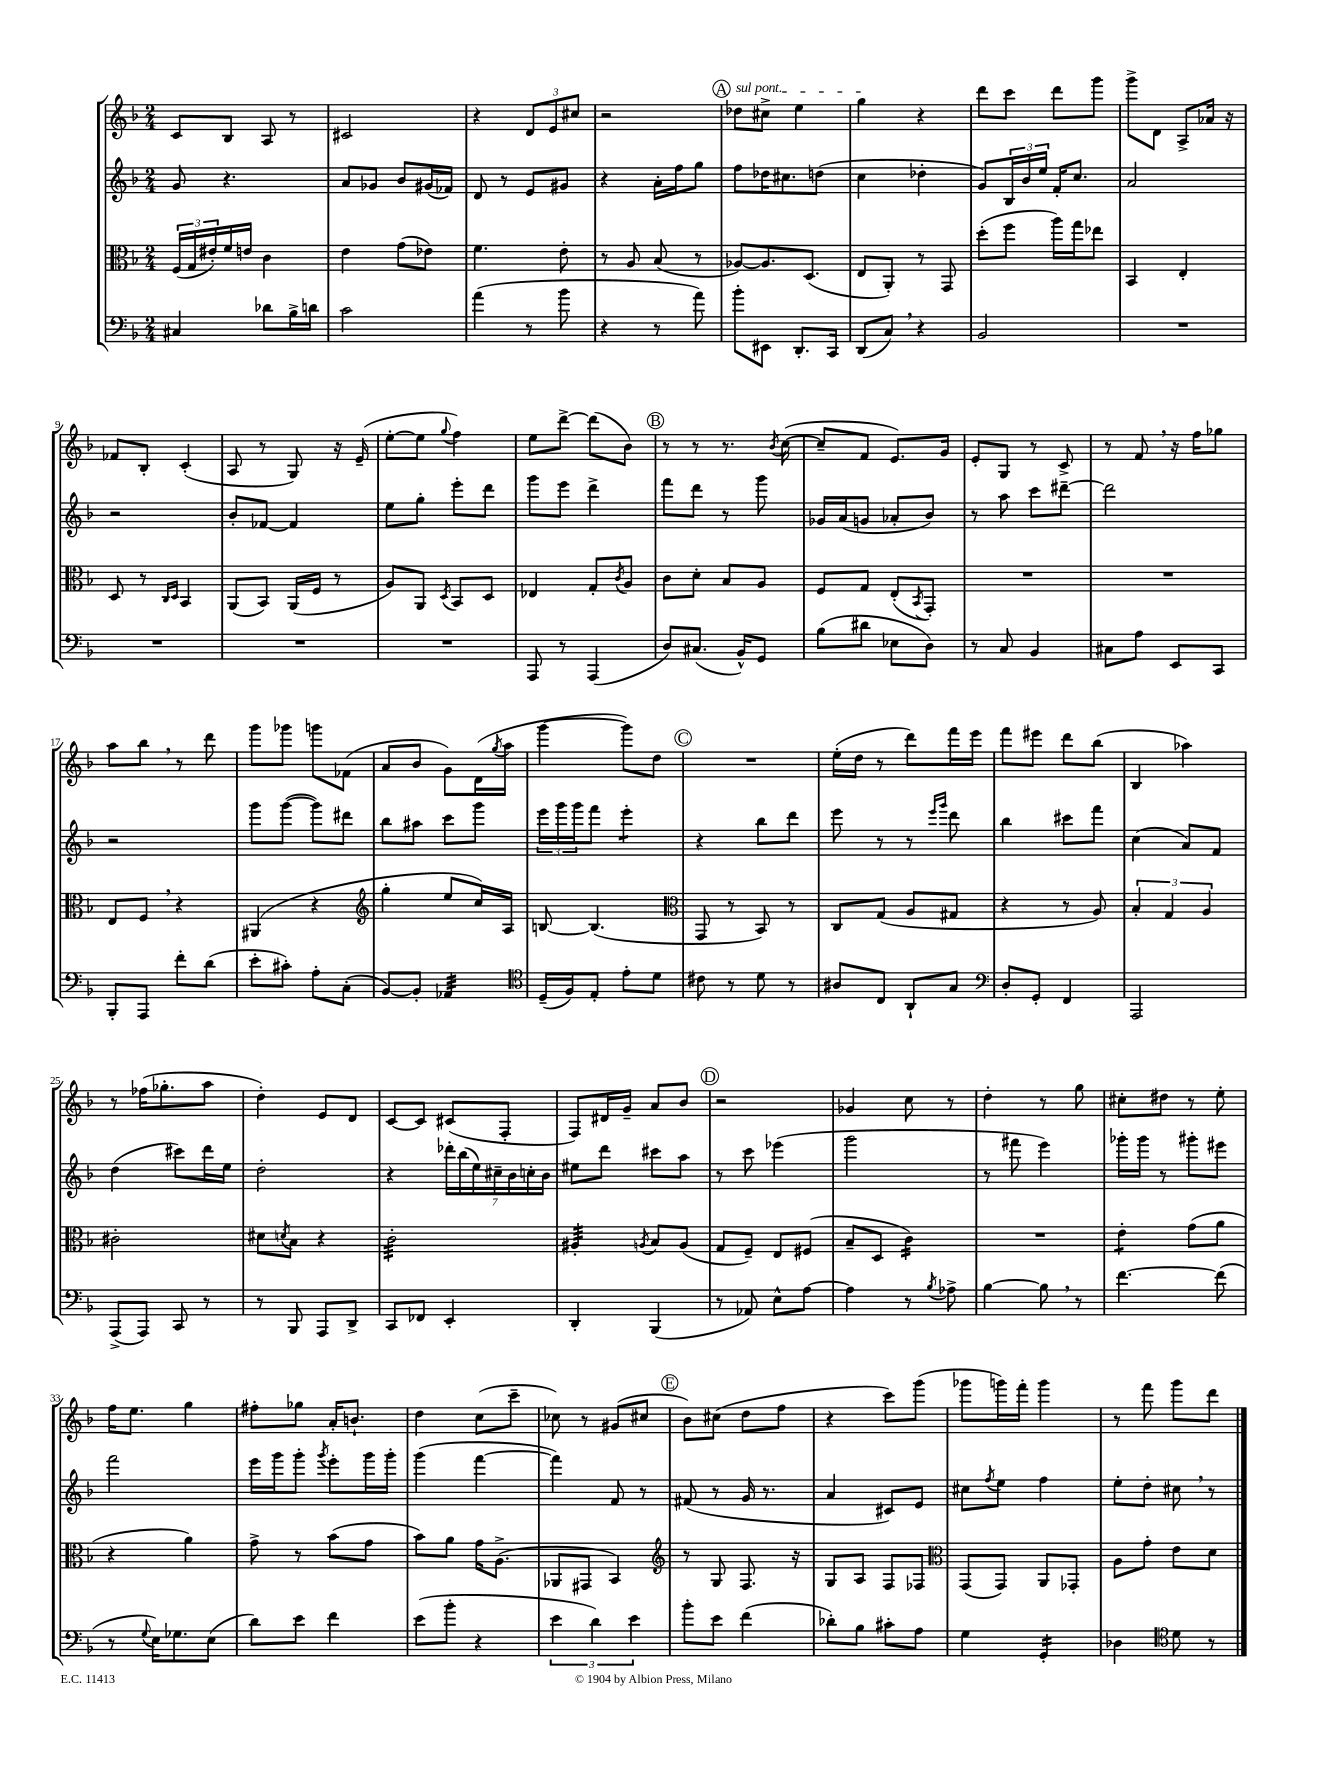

**kern	**kern	**kern	**kern
*staff4	*staff3	*staff2	*staff1
*clefF4	*clefC3	*clefG2	*clefG2
*k[b-]	*k[b-]	*k[b-]	*k[b-]
*M2/4	*M2/4	*M2/4	*M2/4
4C#/	(24F/LL	8g/	8c/L
.	24G/	.	.
.	24e#'/)	.	.
.	16f/	4.r	8B-/J
.	16e/JJ	.	.
8d-\L	4c\	.	8A/
16B-^\L	.	.	8r
16d\JJ	.	.	.
=	=	=	=
2c\	4e\	8a/L	2c#/
.	.	8g-/J	.
.	(8g\L	8b-/L	.
.	8e-\J)	(16g#/L	.
.	.	16f-/JJ)	.
=	=	=	=
(4a\	4.f\	8d/	4r
.	.	8r	.
8r	.	8e/L	12d/L
.	.	.	12e/
8b-\	8e'\	8g#/J	.
.	.	.	12cc#/J
=	=	=	=
4r	8r	4r	2r
.	8A/	.	.
8r	(8B-/	16a'\LL	.
.	.	16ff\J	.
8a\)	8r	8gg\J	.
=	=	=	=
8b-'\L	[8A-/L)	8ff\L	8dd-\L
8EE#\J	8.A-/]	16dd-\K	8cc#^\J
.	.	8.cc#\	.
8.DD'/L	.	.	4ee\
.	(8.D/J	.	.
.	.	(8dd\J	.
16CC/Jk	.	.	.
=	=	=	=
(8DD/L	8E/L	4cc\	4gg\
8C/J)	8AA'/J)	.	.
4r	8r	4dd-'\	4r
.	8GG/	.	.
=	=	=	=
2BB-/	(8dd'\L	8g/L)	8ddd\L
.	8ff\J	24B-/L	8ccc\J
.	.	24b-/	.
.	.	24ee/JJ	.
.	16aa\LL)	16f'/LK	8ddd\L
.	16gg\J	8.cc/J	.
.	8ee-\J	.	8ggg\J
=	=	=	=
2r	4BB-/	2a/	8ggg^\L
.	.	.	8d\J
.	4E'/	.	8A^/L
.	.	.	16a-/Jk
.	.	.	16r
=	=	=	=
2r	8D/	2r	8f-/L
.	8r	.	8B-'/J
.	16qqC/LL	.	.
.	16qqD/JJ	.	.
.	4BB-/	.	(4c'/
=	=	=	=
2r	(8AA/L	8b-'/L	8A/
.	8BB-/J)	[8f-/J	8r
.	(16AA/LL	4f-/]	8G/)
.	16F/JJ	.	.
.	8r	.	16r
.	.	.	(16e~/
=	=	=	=
2r	8A/L)	8ee\L	[8ee'\L
.	8AA/J	8gg'\J	8ee\]J
.	8qD/	.	8qqgg/
.	8BB-/L	8eee'\L	4ff\)
.	8D/J	8ddd\J	.
=	=	=	=
8AAA/	4E-/	8ggg\L	8ee\L
8r	.	8eee\J	[8ddd^\J
(4AAA/	8G'/L	4ddd^\	(8ddd\]L
.	8qc/	.	.
.	8A/J	.	8b-\J)
=	=	=	=
8D/L)	8c\L	8fff\L	8r
(8.C#/J	8d'\J	8ddd\J	8r
.	8B-/L	8r	8.r
16BB-^^/LK)	.	.	.
8GG/J	8A/J	8ggg\	.
.	.	.	8qb-/
.	.	.	([16cc\
=	=	=	=
(8B-\L	8F/L	16g-/LL	8cc~/]L
.	.	(16a/J	.
8d#\J	8G/J	8g/J	8f/J
8E-\L	(8E'/L	8a-'/L	8.e/L)
.	8qBB-/	.	.
8D\J)	8GG'/J)	8b-/J)	.
.	.	.	16g/Jk
=	=	=	=
8r	2r	8r	8e'/L
8C/	.	8aa\	8G/J
4BB-/	.	8ccc\L	8r
.	.	[8ddd#~\J	8c^/
=	=	=	=
8C#\L	2r	2ddd#\]	8r
8A\J	.	.	8f/
8EE/L	.	.	16r
.	.	.	16ff\LK
8CC/J	.	.	8gg-\J
=	=	=	=
8BBB-'/L	8E/L	2r	8aa\L
8AAA/J	8F/J	.	8bb-\J
8f'\L	4r	.	8r
(8d\J	.	.	8ddd\
=	=	=	=
8e'\L	(4AA#/	8ggg\L	8ggg\L
8c#'\J)	.	([8ggg\J	8ggg-\J
8A'\L	4r	8ggg\]L)	8ggg\L
(8C'\J	.	8ddd#\J	(8f-\J
=	=	=	=
*	*clefG2	*	*
[8BB-/L)	4gg'\	8bb-\L	8a/L
8BB-'/]J	.	8aa#\J	8b-/J
4AA-/	8ee/L	8ccc\L	8g\L)
.	16cc/L)	8ggg\J	(16d\L
.	.	.	8qgg/
.	16A/JJ	.	16aa\JJ
=	=	=	=
*clefC4	*	*	*
(16D~/LL	[8B/	24eee\LL	[4ggg\
.	.	24ggg\	.
16F/J)	.	.	.
.	.	24ggg\J	.
8E'/J	(4.B/]	8fff\J	.
8e'\L	.	4eee'\	8ggg\]L)
8d\J	.	.	8dd\J
=	=	=	=
*	*clefC3	*	*
8c#\	8GG/	4r	2r
8r	8r	.	.
8d\	8BB-/)	8bb-\L	.
8r	8r	8ddd\J	.
=	=	=	=
8A#/L	8C/L	8eee\	(16ee'\LL
.	.	.	16dd\JJ
8C/J	(8G/J	8r	8r
8AA`/L	8A/L	8r	8ddd\L)
.	.	16qqeee/LL	.
.	.	16qqggg/JJ	.
8G/J	8G#/J	8ddd\	16fff\L
.	.	.	16eee\JJ
=	=	=	=
*clefF4	*	*	*
8D'/L	4r	4bb-\	8fff\L
8GG'/J	.	.	8eee#\J
4FF/	8r	8ccc#\L	8ddd\L
.	8A/)	8fff\J	(8bb-\J
=	=	=	=
2AAA/	6B-'/	(4cc\	4B-/
.	6G/	.	.
.	.	8a/L)	4aa-\)
.	6A/	.	.
.	.	8f/J	.
=	=	=	=
(8AAA^/L	2c#'\	(4dd\	8r
8AAA/J)	.	.	(16ff-\LK
.	.	.	8.gg-'\
8CC/	.	8ccc#\L)	.
8r	.	16ddd\L	8aa\J
.	.	16ee\JJ	.
=	=	=	=
8r	8d#\L	2dd'\	4dd'\)
.	8qd/	.	.
8BBB-/	8B-\J	.	.
8AAA/L	4r	.	8e/L
8DD^/J	.	.	8d/J
=	=	=	=
8CC/L	2c'\	4r	[8c/L
8FF-/J	.	.	8c/]J
4EE'/	.	28ddd-'\LL	(8c#/L
.	.	(28bb-\	.
.	.	28ee\)	.
.	.	28cc#~\	.
.	.	.	8F'/J
.	.	28b-\	.
.	.	28cc'\	.
.	.	28b-\JJ	.
=	=	=	=
4DD'/	4A#'/	8ee#\L	8F/L)
.	.	8ddd\J	16d#/L
.	.	.	16g~/JJ
.	8qA/	.	.
(4BBB-/	8B-/L	8ccc#\L	8a/L
.	(8A/J	8aa\J	8b-/J
=	=	=	=
8r	8G/L	8r	2r
8AA-/)	8F~/J)	8ccc\	.
8E^^\L	8E/L	(4eee-\	.
[8A\J	(8F#/J	.	.
=	=	=	=
4A\]	8B-~/L	2ggg\	4g-/
.	8D/J	.	.
8r	4c\)	.	8cc\
8qB-/	.	.	.
8A-^\	.	.	8r
=	=	=	=
[4B-\	2r	8r	4dd'\
.	.	8fff#\	.
8B-\]	.	4eee\)	8r
8r	.	.	8gg\
=	=	=	=
[4.f\	4e'\	16ggg-'\LL	8cc#'\L
.	.	16ggg-\JJ	.
.	.	8r	8dd#\J
.	(8g\L	8ggg#'\L	8r
(8f\]	8a\J	8eee#\J	8ee'\
=	=	=	=
8r	4r	2fff\	16ff\LK
.	.	.	8.ee\J
8qqG/	.	.	.
16E\LK)	.	.	.
8.G-\	.	.	.
.	4a\)	.	4gg\
(8E\J	.	.	.
=	=	=	=
8d\L)	8g^\	16eee\LL	8ff#'\L
.	.	16ggg\J	.
8e\J	8r	8ggg'\J	8gg-\J
.	.	8qggg/	.
4f\	(8b-\L	8eee'\L	16a'/LK
.	.	.	8.b`/J
.	8g\J	16ggg\L	.
.	.	16ggg'\JJ	.
=	=	=	=
(8e\L	8b-\L)	(4ggg\	4dd\
8b-'\J	8a\J	.	.
4r	16g\LK	[4fff\	(8cc\L
.	(8.A^\J	.	.
.	.	.	8ccc~\J
=	=	=	=
6e\	8AA-/L	4fff\])	8cc-\)
.	8GG#/J	.	8r
6d\)	.	.	.
.	4BB-/)	8f/	(8g#/L
6e\	.	.	.
.	.	8r	8cc#/J
=	=	=	=
*	*clefG2	*	*
8b-'\L	8r	(8f#/	8b-\L)
8e\J	8G/	8r	(8cc#\J
(4f\	8.F/	16g/	8dd\L
.	.	8.r	.
.	.	.	8ff\J
.	16r	.	.
=	=	=	=
8d-'\L)	8G/L	4a/	4r
8B-\J	8A/J	.	.
8c#'\L	8F/L	8c#/L)	8ccc\L)
8A\J	8F-/J	8e/J	(8ggg\J
=	=	=	=
*	*clefC3	*	*
4G\	(8GG/L	8cc#\L	8ggg-\L
.	.	8qff/	.
.	8GG/J)	8ee\J	16ggg\L)
.	.	.	16fff'\JJ
4GG'/	8AA/L	4ff\	4ggg\
.	8GG-'/J	.	.
=	=	=	=
4D-\	8A\L	8ee'\L	8r
.	8g'\J	8dd'\J	8fff\
*clefC4	*	*	*
8d\	8e\L	8cc#\	8ggg\L
8r	8d\J	8r	8ddd\J
==	==	==	==
*-	*-	*-	*-
